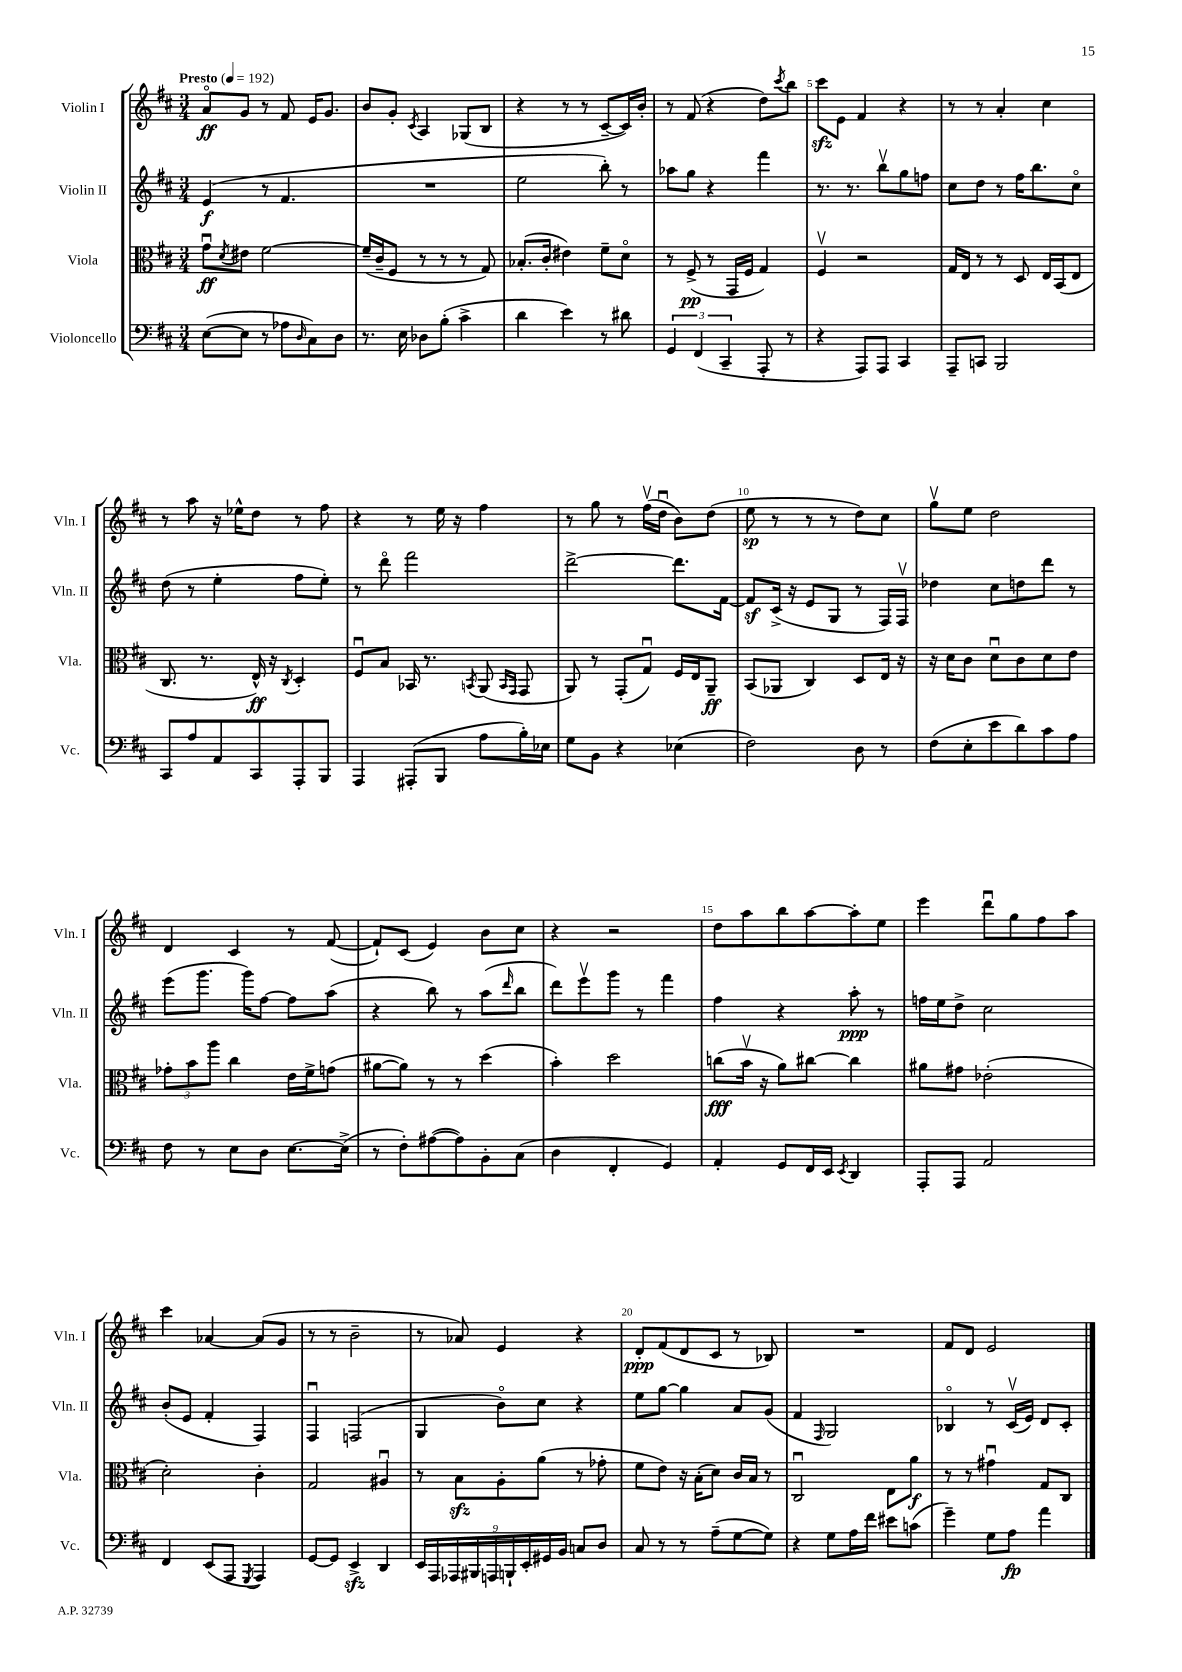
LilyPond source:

<<
\new StaffGroup <<
\new Staff = "s0" \with { instrumentName = "Violin I" shortInstrumentName = "Vln. I" } {
    \clef treble \key d \major \numericTimeSignature \time 3/4 \tempo "Presto" 4 = 192
    a'8\flageolet\ff g'8 r8 fis'8 e'16 g'8. |
    b'8 g'8-. \acciaccatura { cis'8 } a4 ges8( b8 |
    r4 r8 r8 cis'8~-- cis'16) b'16-. |
    r8 fis'8( r4 d''8) \acciaccatura { cis'''8 } b''8 |
    cis'''8\sfz e'8 fis'4 r4 |
    r8 r8 a'4-. cis''4 |
    r8 a''8 r16 ees''16-^ d''8 r8 fis''8 |
    r4 r8 e''16 r16 fis''4 |
    r8 g''8 r8 fis''16\upbow( d''16\downbow b'8) d''8( |
    e''8\sp r8 r8 r8 d''8) cis''8 |
    g''8\upbow e''8 d''2 |
    d'4 cis'4 r8 fis'8~( |
    fis'8-!) cis'8( e'4) b'8 cis''8 |
    r4 r2 |
    d''8 a''8 b''8 a''8~ a''8-. e''8 |
    e'''4 d'''8\downbow g''8 fis''8 a''8 |
    cis'''4 aes'4~ aes'8( g'8 |
    r8 r8 b'2-- |
    r8 aes'8) e'4 r4 |
    d'8-.\ppp fis'8( d'8 cis'8 r8 bes8) |
    R2. |
    fis'8 d'8 e'2 \bar "|." |
}
\new Staff = "s1" \with { instrumentName = "Violin II" shortInstrumentName = "Vln. II" } {
    \clef treble \key d \major \numericTimeSignature \time 3/4
    e'4\f( r8 fis'4. |
    R2. |
    e''2 b''8-.) r8 |
    aes''8 g''8 r4 fis'''4 |
    r8. r8. b''8\upbow g''8 f''8 |
    cis''8 d''8 r8 fis''16 b''8. cis''8\flageolet |
    d''8( r8 e''4-. fis''8 e''8-.) |
    r8 d'''8\flageolet fis'''2 |
    d'''2~-> d'''8. fis'16~ |
    fis'8\sf cis'16->( r16 e'8 g8 r8 fis16) fis16\upbow |
    des''4 cis''8 d''8 d'''8 r8 |
    e'''8( g'''8. g'''16) fis''8~ fis''8 a''8( |
    r4 b''8) r8 a''8( \grace { d'''16 } b''8 |
    d'''8) e'''8\upbow g'''8 r8 fis'''4 |
    fis''4 r4 a''8-.\ppp r8 |
    f''16 e''16 d''8-> cis''2 |
    b'8-.( e'8 fis'4-. fis4) |
    fis4\downbow f2( |
    g4 b'8\flageolet) cis''8 r4 |
    e''8 g''8~ g''4 a'8 g'8( |
    fis'4 \grace { fis16 } g2) |
    bes4\flageolet r8 cis'16\upbow( e'16) d'8 cis'8-. \bar "|." |
}
\new Staff = "s2" \with { instrumentName = "Viola" shortInstrumentName = "Vla." } {
    \clef alto \key d \major \numericTimeSignature \time 3/4
    g'8\downbow\ff \acciaccatura { d'8 } eis'8 fis'2~ |
    fis'16--( cis'16-- fis8 r8 r8 r8 g8) |
    bes8.-.( cis'16-. eis'4) fis'8-- d'8\flageolet |
    r8 fis8->\pp( r8 g,16 fis16 g4) |
    fis4\upbow r2 |
    g16 e16 r8 r8 d8 e16 b,16( e8 |
    cis8. r8. e16-^\ff) r16 \acciaccatura { cis8 } d4-. |
    fis8\downbow b8 bes,16 r8. \acciaccatura { b,8 } a,8( \grace { b,16 g,16 } g,8 |
    a,8) r8 g,8-.( g8\downbow) fis16 e16 a,8--\ff |
    b,8( aes,8 cis4) d8 e16 r16 |
    r16 d'16 cis'8 d'8\downbow cis'8 d'8 e'8 |
    \tuplet 3/2 { ges'8-. b'8 a''8 } cis''4 e'16 fis'16-> g'8( |
    ais'8~ ais'8) r8 r8 d''4( |
    b'4-.) d''2 |
    c''8\fff( b'16\upbow r16 a'8) cis''8~ cis''4 |
    ais'8 gis'8 ees'2-.( |
    d'2-.) cis'4-. |
    g2 ais4\downbow |
    r8 b8\sfz a8-. a'8( r8 ges'8-. |
    fis'8 e'8) r16 b16-.( d'8) cis'16 b16 r8 |
    cis2\downbow e8 a'8\f |
    r8 r8 gis'4\downbow g8 cis8 \bar "|." |
}
\new Staff = "s3" \with { instrumentName = "Violoncello" shortInstrumentName = "Vc." } {
    \clef bass \key d \major \numericTimeSignature \time 3/4
    e8~( e8 r8 aes8 \grace { d16 } cis8) d8 |
    r8. e16 des8 b8-.( cis'4-> |
    d'4 e'4) r8 dis'8 |
    \tuplet 3/2 { g,4 fis,4( cis,4-- } a,,8-. r8 |
    r4 a,,8) a,,8 cis,4 |
    a,,8-- c,8 b,,2 |
    cis,8 a8 a,8 cis,8 a,,8-. b,,8 |
    a,,4 ais,,8-.( b,,8 a8 b16-.) ees16 |
    g8 b,8 r4 ees4( |
    fis2) d8 r8 |
    fis8( e8-. e'8 d'8) cis'8 a8 |
    fis8 r8 e8 d8 e8.~ e16->( |
    r8 fis8-.) ais8~( ais8) b,8-. cis8( |
    d4 fis,4-. g,4) |
    a,4-. g,8 fis,16 e,16 \acciaccatura { e,8 } d,4 |
    a,,8-. a,,8 a,2 |
    fis,4 e,8( a,,8 \acciaccatura { g,,8 } a,,4) |
    g,8~ g,8 e,4->\sfz d,4 |
    \tuplet 9/8 { e,16 a,,16 aes,,16 bis,,16 a,,16 b,,16-! e,16-. gis,16 b,16 } c8 d8 |
    cis8 r8 r8 a8--( g8~ g8) |
    r4 g8 a16 fis'16 eis'8 c'8( |
    g'4--) g8 a8\fp a'4 \bar "|." |
}
>>
>>
\layout { \context { \Score \override BarNumber.break-visibility = ##(#f #t #t) barNumberVisibility = #(every-nth-bar-number-visible 5) } }
